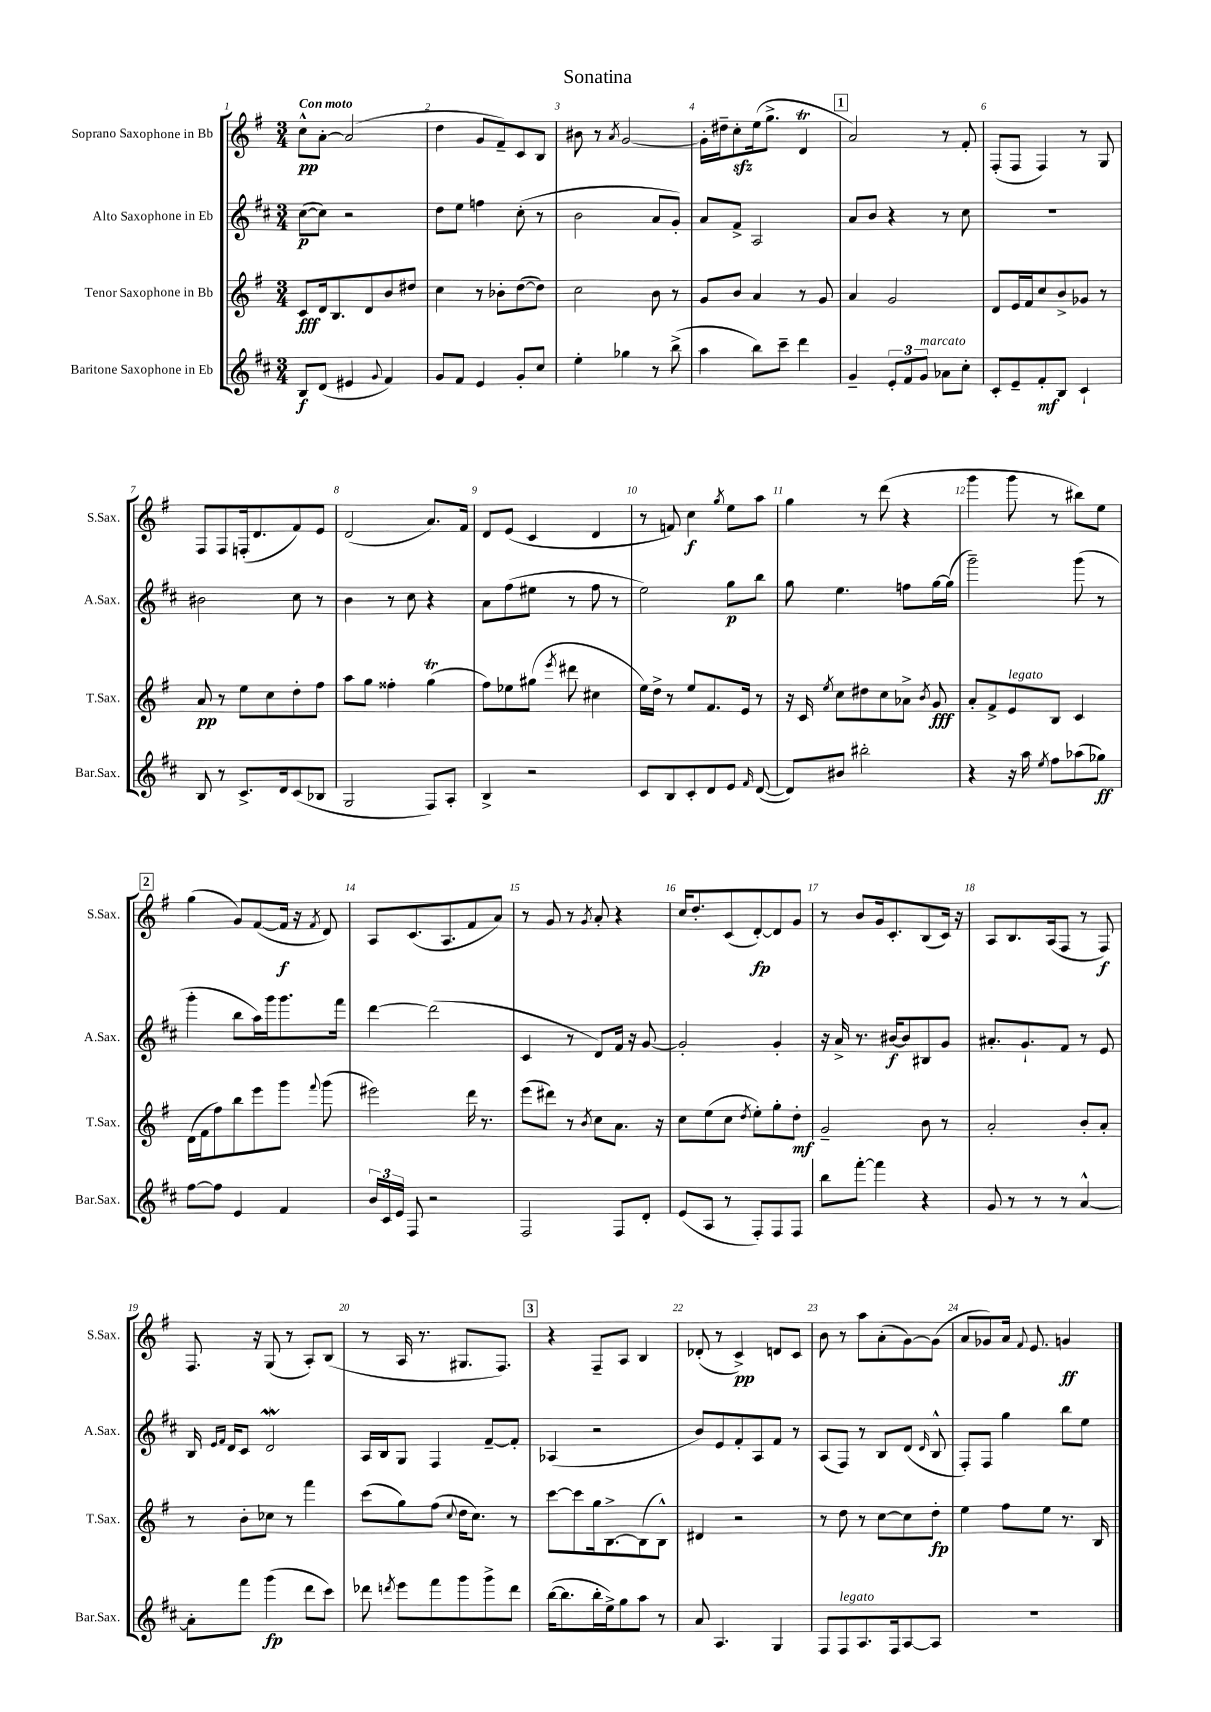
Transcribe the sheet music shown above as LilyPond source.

\header { title = "Sonatina" }
<<
\new StaffGroup <<
\new Staff = "s0" \with { instrumentName = "Soprano Saxophone in Bb" shortInstrumentName = "S.Sax." } {
    \clef treble \key g \major \numericTimeSignature \time 3/4 \tempo "Con moto"
    \autoBeamOff c''8[-^\pp a'8]~-. a'2( |
    d''4 g'8[ fis'8--) c'8 b8] |
    bis'8 r8 \acciaccatura { a'8 } g'2~ |
    g'16[-. dis''16-- c''8-.\sfz e''16( g''8.]-> d'4\trill |
    \mark \markup { \box "1" } a'2) r8 fis'8-. |
    fis8[-.( fis8] fis4) r8 g8 |
    fis8[ fis8 f16-.( d'8. fis'8) e'8] |
    d'2( a'8.[) fis'16] |
    d'8[ e'8]( c'4 d'4 |
    r8 f'8) c''4\f \acciaccatura { g''8 } e''8[ a''8] |
    g''4 r8 d'''8( r4 |
    g'''4 g'''8 r8 bis''8[) e''8] |
    \mark \markup { \box "2" } g''4( g'8[) fis'8~( fis'16]\f r16 \acciaccatura { fis'8 } d'8) |
    a8[ c'8.( a8. fis'8 a'8]) |
    r8 g'8 r8 \acciaccatura { g'8 } a'8-. r4 |
    c''16[ d''8.-. c'8( d'8~-.\fp) d'8 g'8] |
    r8 b'8[ g'16 c'8.-. b8( c'16]) r16 |
    a8[ b8. a16( fis8] r8 fis8\f) |
    fis8. r16 g8( r8 a8[-.) b8]( |
    r8 a16 r8. gis8.[ fis8.]) |
    \mark \markup { \box "3" } r4 fis8[-- a8] b4 |
    des'8-.( r8 c'4->\pp) d'8[ c'8] |
    b'8 r8 a''8[ a'8-.( g'8~) g'8]( |
    a'8[ ges'8) a'16] \appoggiatura { fis'8 } e'8. g'4\ff \bar "|." |
}
\new Staff = "s1" \with { instrumentName = "Alto Saxophone in Eb" shortInstrumentName = "A.Sax." } {
    \clef treble \key d \major \numericTimeSignature \time 3/4
    \autoBeamOff cis''8[~\p( cis''8]) r2 |
    d''8[ e''8] f''4 cis''8-.( r8 |
    b'2 a'8[ g'8]-.) |
    a'8[ fis'8]-> a2 |
    \mark \markup { \box "1" } a'8[ b'8] r4 r8 cis''8 |
    R2. |
    bis'2 cis''8 r8 |
    b'4 r8 cis''8 r4 |
    a'8[ fis''8( eis''8] r8 fis''8 r8 |
    e''2) g''8[\p b''8] |
    g''8 e''4. f''8[ g''16~ g''16]( |
    g'''2--) g'''8( r8 |
    \mark \markup { \box "2" } g'''4-. b''8[ a''16) g'''16 g'''8. fis'''16] |
    d'''4~ d'''2( |
    cis'4 r8 d'8[) fis'16] r16 g'8~ |
    g'2-. g'4-. |
    r16 a'16-> r8. bis'16[~\f bis'8 bis8 g'8] |
    ais'8.[-. g'8.-! fis'8] r8 e'8 |
    b16 \grace { e'16[ fis'16] } d'16[ cis'8] d'2\mordent |
    a16[ b16 g8] fis4 fis'8[~-- fis'8]-. |
    \mark \markup { \box "3" } aes4( r2 |
    b'8[) e'8 fis'8-. a8 fis'8] r8 |
    a8[( fis8]) r8 b8[ d'8]( \grace { d'16 } b8-^ |
    fis8[-.) fis8] g''4 b''8[ e''8] \bar "|." |
}
\new Staff = "s2" \with { instrumentName = "Tenor Saxophone in Bb" shortInstrumentName = "T.Sax." } {
    \clef treble \key g \major \numericTimeSignature \time 3/4
    \autoBeamOff c'8[\fff d'16 b8. d'8 b'8 dis''8] |
    c''4 r8 bes'8[-. d''8~( d''8]) |
    c''2 b'8 r8 |
    g'8[ b'8] a'4 r8 g'8 |
    \mark \markup { \box "1" } a'4 g'2 |
    d'8[ e'16 fis'16 c''8 b'8-> ges'8] r8 |
    a'8\pp r8 e''8[ c''8 d''8-. fis''8] |
    a''8[ g''8] fisis''4-. g''4\trill( |
    fis''8[) ees''8 gis''8]( \acciaccatura { e'''8 } dis'''8 cis''4 |
    e''16[) d''16]-> r8 e''8[ fis'8. e'16] r8 |
    r16 c'16 \acciaccatura { e''8 } c''8[ dis''8 c''8 aes'8]-> \acciaccatura { b'8 } g'8\fff |
    a'8[-. fis'8-> e'8^\markup { \italic "legato" } b8] c'4 |
    \mark \markup { \box "2" } d'16[( fis'16 fis''8) b''8 e'''8 g'''8] \appoggiatura { fis'''8 } g'''8( |
    eis'''2) d'''16 r8. |
    e'''8[( dis'''8]) r8 \acciaccatura { b'8 } c''8[ a'8.] r16 |
    c''8[ e''8( c''8] \acciaccatura { d''8 } e''8[-.) g''8-. d''8]-.\mf |
    g'2-- b'8 r8 |
    a'2-. b'8[-. a'8]-. |
    r8 b'8[-. ces''8] r8 fis'''4 |
    c'''8[( g''8) fis''8]( \appoggiatura { c''8 } d''16[ c''8.]) r8 |
    \mark \markup { \box "3" } c'''8[~ c'''8 g''16 b8.~-> b8( b8]-^) |
    dis'4 r2 |
    r8 d''8 r8 c''8[~ c''8 d''8]-.\fp |
    e''4 fis''8[ e''8] r8. b16 \bar "|." |
}
\new Staff = "s3" \with { instrumentName = "Baritone Saxophone in Eb" shortInstrumentName = "Bar.Sax." } {
    \clef treble \key d \major \numericTimeSignature \time 3/4
    \autoBeamOff b8[\f d'8]( eis'4 \appoggiatura { g'8 } fis'4) |
    g'8[ fis'8] e'4 g'8[-. cis''8] |
    e''4-. ges''4 r8 b''8->( |
    a''4 b''8[) cis'''8]-- d'''4 |
    \mark \markup { \box "1" } g'4-- \tuplet 3/2 { e'8[-. fis'8 g'8]^\markup { \italic "marcato" } } aes'8[ cis''8]-. |
    cis'8[-. e'8-- fis'8-.\mf b8] cis'4-! |
    b8 r8 cis'8.[-> d'16 cis'8( bes8] |
    g2 fis8[) a8]-. |
    b4-> r2 |
    cis'8[ b8 cis'8-. d'8 e'8] \grace { fis'16 } d'8~( |
    d'8[) bis'8] bis''2-. |
    r4 r16 a''16 \acciaccatura { e''8 } fis''8[ aes''8( ges''8]\ff) |
    \mark \markup { \box "2" } fis''8[~ fis''8] e'4 fis'4 |
    \tuplet 3/2 { b'16[ cis'16 e'16] } fis8 r2 |
    fis2 fis8[ d'8]-. |
    e'8[( a8] r8 fis8[-.) fis8 fis8] |
    b''8[ fis'''8]~-. fis'''4 r4 |
    g'8 r8 r8 r8 a'4~-^ |
    a'8[-. fis'''8] g'''4\fp( d'''8[ cis'''8]) |
    des'''8 \acciaccatura { d'''8 } e'''8[ fis'''8 g'''8 g'''8-> d'''8] |
    \mark \markup { \box "3" } b''16[~( b''8. b''16-. e''16->) g''8 a''8] r8 |
    a'8 a4. g4 |
    fis8[ fis8^\markup { \italic "legato" } a8. fis16 a8~ a8] |
    R2. \bar "|." |
}
>>
>>
\layout { \context { \Score \override BarNumber.break-visibility = ##(#f #t #t) barNumberVisibility = #all-bar-numbers-visible } }
